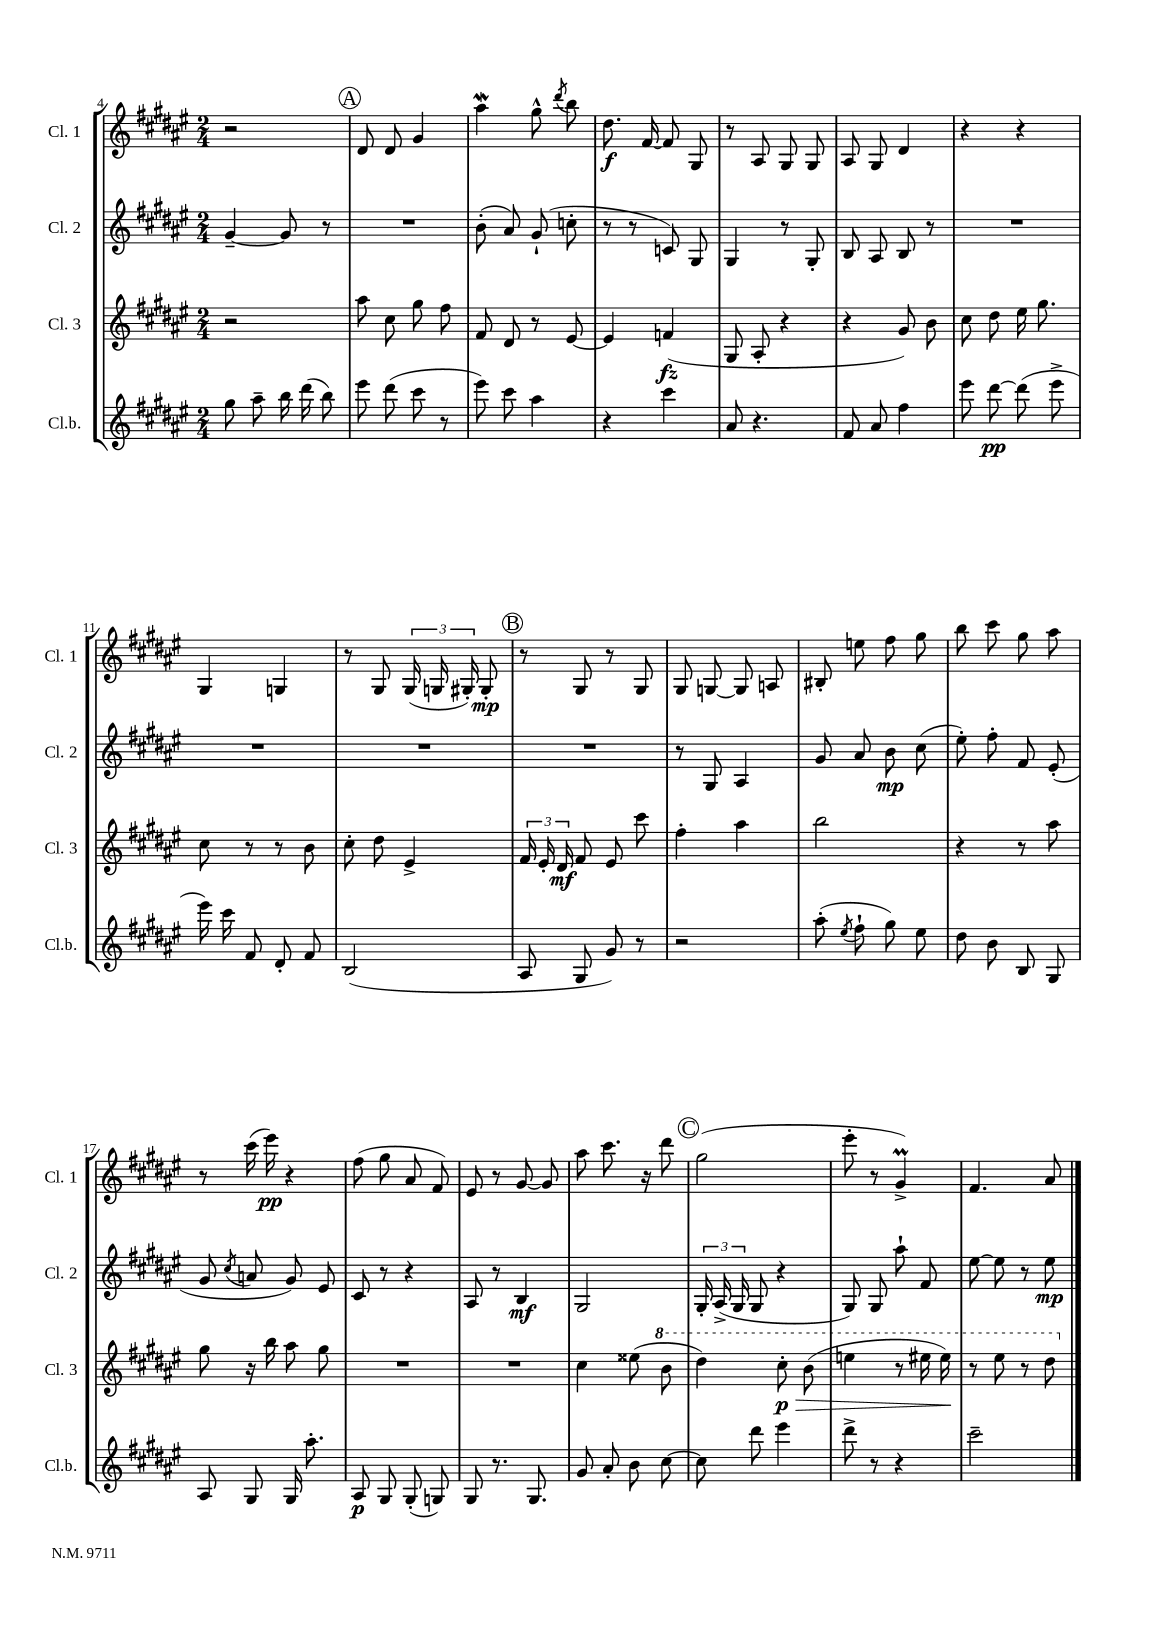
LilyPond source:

<<
\new StaffGroup <<
\new Staff = "s0" \with { instrumentName = "Cl. 1" shortInstrumentName = "Cl. 1" } {
    \clef treble \key fis \major \numericTimeSignature \time 2/4
    \autoBeamOff r2 |
    \mark \markup { \circle "A" } dis'8 dis'8 gis'4 |
    ais''4\mordent gis''8-^ \acciaccatura { dis'''8 } b''8 |
    dis''8.\f fis'16~ fis'8 gis8 |
    r8 ais8 gis8 gis8 |
    ais8 gis8 dis'4 |
    r4 r4 |
    gis4 g4 |
    r8 gis8 \tuplet 3/2 { gis16( g16 gis16-.) } gis8-.\mp |
    \mark \markup { \circle "B" } r8 gis8 r8 gis8 |
    gis8 g8~ g8 a8 |
    bis8-. e''8 fis''8 gis''8 |
    b''8 cis'''8 gis''8 ais''8 |
    r8 cis'''16( eis'''16\pp) r4 |
    fis''8( gis''8 ais'8 fis'8) |
    eis'8 r8 gis'8~ gis'8 |
    ais''8 cis'''8. r16 dis'''8 |
    \mark \markup { \circle "C" } gis''2( |
    eis'''8-. r8 gis'4->\prall) |
    fis'4. ais'8 \bar "|." |
}
\new Staff = "s1" \with { instrumentName = "Cl. 2" shortInstrumentName = "Cl. 2" } {
    \clef treble \key fis \major \numericTimeSignature \time 2/4
    \autoBeamOff gis'4~-- gis'8 r8 |
    \mark \markup { \circle "A" } R2 |
    b'8-.( ais'8) gis'8-!( c''8-. |
    r8 r8 c'8) gis8 |
    gis4 r8 gis8-. |
    b8 ais8 b8 r8 |
    R2 |
    R2 |
    R2 |
    \mark \markup { \circle "B" } R2 |
    r8 gis8 ais4 |
    gis'8 ais'8 b'8\mp cis''8( |
    eis''8-.) fis''8-. fis'8 eis'8-.( |
    gis'8 \acciaccatura { cis''8 } a'8 gis'8) eis'8 |
    cis'8 r8 r4 |
    ais8 r8 b4\mf |
    gis2 |
    \mark \markup { \circle "C" } \tuplet 3/2 { gis16-. ais16->( gis16 } gis8 r4 |
    gis8) gis8 ais''8-! fis'8 |
    eis''8~ eis''8 r8 eis''8\mp \bar "|." |
}
\new Staff = "s2" \with { instrumentName = "Cl. 3" shortInstrumentName = "Cl. 3" } {
    \clef treble \key fis \major \numericTimeSignature \time 2/4
    \autoBeamOff r2 |
    \mark \markup { \circle "A" } ais''8 cis''8 gis''8 fis''8 |
    fis'8 dis'8 r8 eis'8~ |
    eis'4 f'4\fz( |
    gis8 ais8-. r4 |
    r4 gis'8) b'8 |
    cis''8 dis''8 eis''16 gis''8. |
    cis''8 r8 r8 b'8 |
    cis''8-. dis''8 eis'4-> |
    \mark \markup { \circle "B" } \tuplet 3/2 { fis'16 eis'16-. dis'16\mf } fis'8 eis'8 cis'''8 |
    fis''4-. ais''4 |
    b''2 |
    r4 r8 ais''8 |
    gis''8 r16 b''16 ais''8 gis''8 |
    R2 |
    R2 |
    cis''4 eisis''8( \ottava #1 b''8 |
    \mark \markup { \circle "C" } dis'''4) cis'''8-.\p\> b''8( |
    e'''4 r8 eis'''16 eis'''16\!) |
    r8 eis'''8 r8 dis'''8 \ottava #0 \bar "|." |
}
\new Staff = "s3" \with { instrumentName = "Cl.b." shortInstrumentName = "Cl.b." } {
    \clef treble \key fis \major \numericTimeSignature \time 2/4
    \autoBeamOff gis''8 ais''8-- b''16 dis'''16( b''8) |
    \mark \markup { \circle "A" } eis'''8 dis'''8( cis'''8 r8 |
    eis'''8) cis'''8 ais''4 |
    r4 cis'''4 |
    ais'8 r4. |
    fis'8 ais'8 fis''4 |
    eis'''8 dis'''8~\pp dis'''8( eis'''8-> |
    eis'''16) cis'''16 fis'8 dis'8-. fis'8 |
    b2( |
    \mark \markup { \circle "B" } ais8 gis8 gis'8) r8 |
    r2 |
    ais''8-.( \acciaccatura { eis''8 } fis''8-! gis''8) eis''8 |
    dis''8 b'8 b8 gis8 |
    ais8 gis8 gis16 ais''8.-. |
    ais8\p gis8 gis8-.( g8) |
    gis8 r8. gis8. |
    gis'8 ais'8-. b'8 cis''8~ |
    \mark \markup { \circle "C" } cis''8 dis'''8 eis'''4 |
    dis'''8-> r8 r4 |
    cis'''2-- \bar "|." |
}
>>
>>
\layout { \context { \Score currentBarNumber = #4 } }
